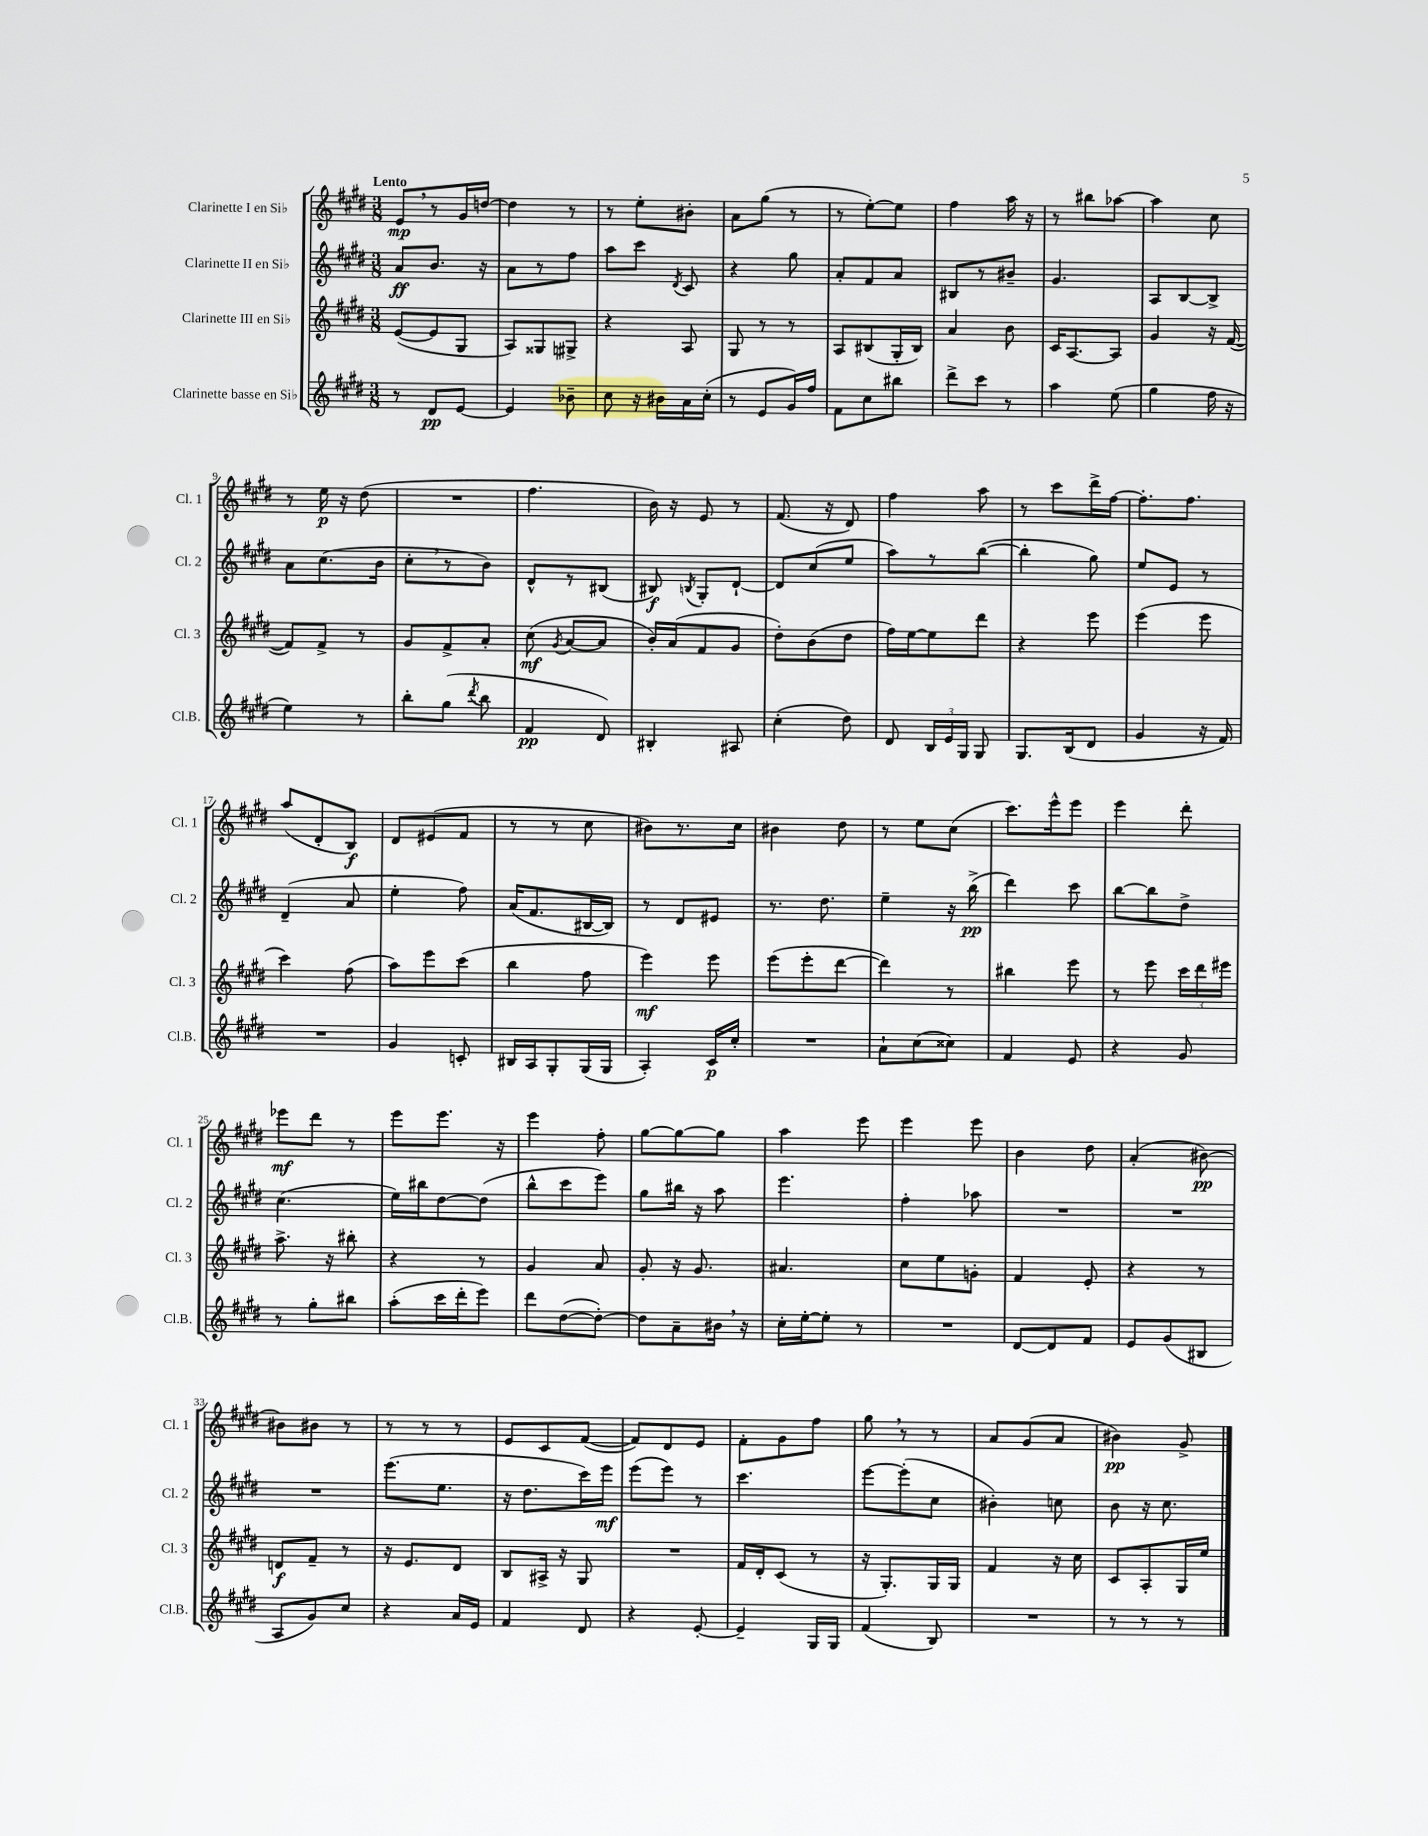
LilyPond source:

<<
\new StaffGroup <<
\new Staff = "s0" \with { instrumentName = "Clarinette I en Sib" shortInstrumentName = "Cl. 1" } {
    \clef treble \key e \major \numericTimeSignature \time 3/8 \tempo "Lento"
    \autoBeamOff e'8[\mp \breathe r8 gis'16 d''16]~ |
    d''4 r8 |
    r8 e''8[-. bis'8]-. |
    a'8[ gis''8]( r8 |
    r8 e''8[~-.) e''8] |
    fis''4 a''16 r16 |
    r8 bis''8[ aes''8]~ |
    aes''4 cis''8 |
    r8 e''16\p r16 dis''8( |
    R4. |
    fis''4. |
    b'16) r16 e'8 r8 |
    fis'8.( r16 dis'8) |
    fis''4 a''8 |
    r8 cis'''8[ dis'''16-> fis''16]~ |
    fis''8.[-. fis''8.] |
    a''8[( dis'8-. b8]\f) |
    dis'8[ eis'8( fis'8] |
    r8 r8 cis''8 |
    bis'8[) r8. cis''16] |
    bis'4 dis''8 |
    r8 e''8[ cis''8]( |
    cis'''8.[) e'''16-^ e'''8] |
    e'''4 dis'''8-. |
    ees'''8[\mf dis'''8] r8 |
    e'''8[ e'''8.] r16 |
    e'''4 fis''8-. |
    gis''8[~ gis''8~ gis''8] |
    a''4 e'''8 |
    e'''4 e'''8 |
    b'4 dis''8 |
    a'4-.( bis'8~\pp) |
    bis'8[ bis'8] r8 |
    r8 r8 r8 |
    e'8[ cis'8 fis'8]~( |
    fis'8[) dis'8 e'8] |
    fis'8[-. gis'8 fis''8] |
    gis''8 \breathe r8 r8 |
    a'8[ gis'8( a'8] |
    bis'4\pp) gis'8-> \bar "|." |
}
\new Staff = "s1" \with { instrumentName = "Clarinette II en Sib" shortInstrumentName = "Cl. 2" } {
    \clef treble \key e \major \numericTimeSignature \time 3/8
    \autoBeamOff a'8[\ff b'8.] r16 |
    a'8[ r8 fis''8] |
    a''8[ cis'''8] \acciaccatura { dis'8 } cis'8 |
    r4 gis''8 |
    a'8[-. fis'8 a'8] |
    bis8[ r8 bis'8]-- |
    gis'4. |
    a8[ b8~ b8]-> |
    a'8[ cis''8.( b'16] |
    cis''8[-. \breathe r8 b'8]) |
    dis'8[-^ r8 bis8]( |
    bis8\f) \acciaccatura { b8 } gis8[-. dis'8]~-! |
    dis'8[ cis''8( e''8] |
    a''8[) r8 b''8]~( |
    b''4-. gis''8) |
    e''8[ e'8] r8 |
    dis'4--( a'8 |
    e''4-. fis''8) |
    a'16[( fis'8. bis16~ bis16]) |
    r8 dis'8[ eis'8] |
    r8. dis''8. |
    e''4-- r16 b''16->\pp( |
    dis'''4) cis'''8 |
    b''8[~ b''8 dis''8]-> |
    cis''4.( |
    e''16[) bis''16 dis''8~ dis''8]( |
    b''8[-^ cis'''8 e'''8]) |
    gis''8[ bis''16] r16 a''8 |
    e'''4. |
    fis''4-. aes''8 |
    R4. |
    R4. |
    R4. |
    e'''8.[( e''8.] |
    r16 dis''8.[ cis'''16) e'''16]\mf |
    e'''8[( e'''8]) r8 |
    cis'''4. |
    e'''8[~ e'''8-.( cis''8] |
    bis'4-.) c''8 |
    b'8 r16 cis''8. \bar "|." |
}
\new Staff = "s2" \with { instrumentName = "Clarinette III en Sib" shortInstrumentName = "Cl. 3" } {
    \clef treble \key e \major \numericTimeSignature \time 3/8
    \autoBeamOff e'8[~( e'8 gis8] |
    a8[) gisis8 gis8]-> |
    r4 a8 |
    gis8 r8 r8 |
    a8[ bis8( gis16-. bis16]) |
    a'4 b'8 |
    cis'16[ a8.~ a8] |
    gis'4 r16 fis'16~( |
    fis'8[) fis'8]-> r8 |
    gis'8[ fis'8-> a'8]-. |
    cis''8\mf( \acciaccatura { gis'8 } a'8[~ a'8] |
    b'16[-.) a'16( fis'8 gis'8] |
    dis''8[-.) b'8( dis''8] |
    fis''16[) e''16~ e''8 dis'''8] |
    r4 e'''8 |
    e'''4( e'''8 |
    cis'''4) fis''8( |
    a''8[) e'''8 cis'''8]( |
    b''4 fis''8 |
    e'''4\mf) e'''8 |
    e'''8[( e'''8-. dis'''8]~ |
    dis'''4) r8 |
    bis''4 e'''8 |
    r8 e'''8 \tuplet 3/2 { cis'''16[ dis'''16 eis'''16] } |
    a''8.-> r16 bis''8-. |
    r4 r8 |
    gis'4 a'8 |
    gis'8-. r16 gis'8. |
    ais'4. |
    cis''8[ e''8 g'8]-. |
    fis'4 e'8-. |
    r4 r8 |
    d'8[\f fis'8]-- r8 |
    r16 e'8.[ dis'8] |
    b8[ ais16]-> r16 gis8 |
    R4. |
    fis'16[ dis'16-. cis'8]( r8 |
    r16 gis8.[-.) gis16 gis16] |
    fis'4 r16 cis''16 |
    cis'8[ a8-. gis16 e''16] \bar "|." |
}
\new Staff = "s3" \with { instrumentName = "Clarinette basse en Sib" shortInstrumentName = "Cl.B." } {
    \clef treble \key e \major \numericTimeSignature \time 3/8
    \autoBeamOff r8 dis'8[\pp e'8]~ |
    e'4 bes'8-- |
    cis''8 r16 bis'16[ a'16 cis''16]-.( |
    r8 e'8[ gis'16) fis''16] |
    fis'8[ cis''8 bis''8] |
    dis'''8[-> cis'''8] r8 |
    a''4 e''8( |
    gis''4 fis''16 r16 |
    e''4) r8 |
    b''8[-. gis''8]( \acciaccatura { dis'''8 } b''8 |
    fis'4\pp dis'8) |
    bis4-. ais8 |
    cis''4-.( dis''8) |
    dis'8 \tuplet 3/2 { b16[ e'16 gis16] } gis8 |
    gis8.[ b16( dis'8] |
    gis'4 r16 fis'16) |
    R4. |
    gis'4 c'8-. |
    bis16[ a16 gis8-. gis16( gis16] |
    a4-.) cis'16[\p cis''16]-. |
    R4. |
    a'8[-! cis''8( cisis''8]) |
    fis'4 e'8 |
    r4 gis'8 |
    r8 gis''8[-. bis''8] |
    a''8[-.( cis'''16 dis'''16-. e'''8]) |
    dis'''8[ dis''8~( dis''8]~-.) |
    dis''8[ a'8-- bis'16] \breathe r16 |
    cis''16[-. e''16~-. e''8]-. r8 |
    R4. |
    dis'8[~ dis'8 fis'8] |
    e'8[ gis'8( bis8] |
    a8[ gis'8) cis''8] |
    r4 a'16[ e'16] |
    fis'4 dis'8 |
    r4 e'8~-. |
    e'4-- gis16[ gis16] |
    fis'4( b8) |
    R4. |
    r8 r8 r8 \bar "|." |
}
>>
>>
